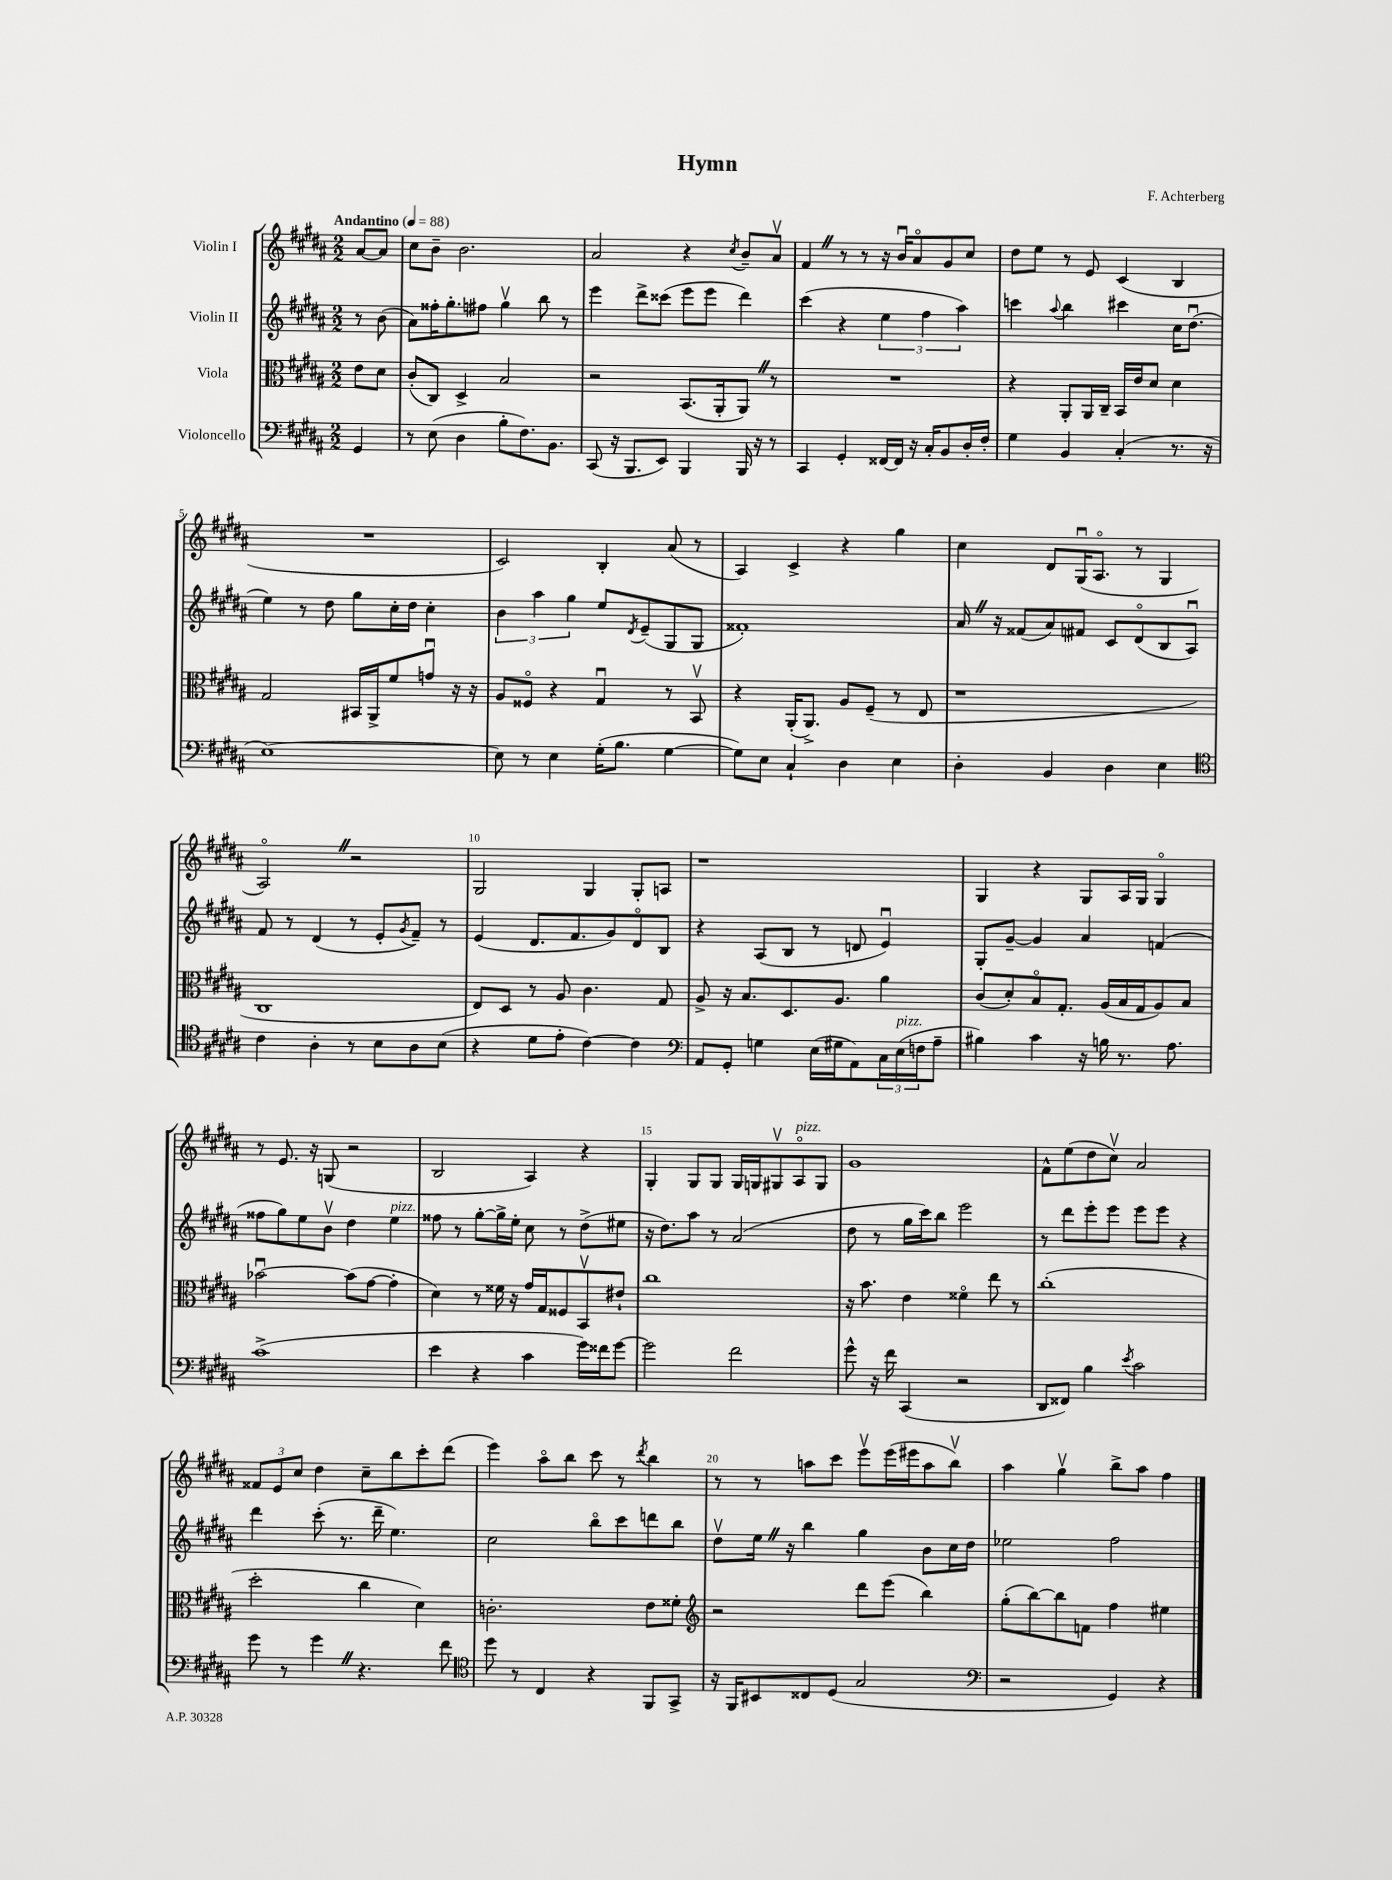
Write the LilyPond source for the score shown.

\header { title = "Hymn" composer = "F. Achterberg" }
<<
\new StaffGroup <<
\new Staff = "s0" \with { instrumentName = "Violin I" } {
    \clef treble \key b \major \numericTimeSignature \time 2/2 \partial 4 \tempo "Andantino" 4 = 88
    ais'8~ ais'8 |
    cis''8 b'8-- b'2. |
    ais'2 r4 \acciaccatura { cis''8 } b'8-- ais'8\upbow |
    fis'4 \once \override BreathingSign.text = \markup { \musicglyph "scripts.caesura.straight" } \breathe r8 r8 r16 b'16\downbow ais'8\flageolet gis'8 cis''8 |
    dis''8 e''8 r8 e'8 cis'4( b4 |
    R1 |
    cis'2) b4-. ais'8( r8 |
    ais4) cis'4-> r4 gis''4 |
    cis''4 dis'8 gis16\downbow( ais8.\flageolet r8 gis4 |
    ais2\flageolet) \once \override BreathingSign.text = \markup { \musicglyph "scripts.caesura.straight" } \breathe r2 |
    gis2 gis4 gis8-. a8 |
    r1 |
    gis4 r4 gis8 ais16 gis16 gis4\flageolet |
    r8 e'8. r16 g8( r2 |
    b2 ais4) r4 |
    gis4-. gis8 gis8 gis16 g16 gis8\upbow ais8\flageolet^\markup { \italic "pizz." } gis8 |
    gis'1 |
    fis'8-^ e''8( dis''8 cis''8\upbow) ais'2 |
    \tuplet 3/2 { fisis'8 e'8 cis''8 } dis''4 cis''8-- b''8 cis'''8-. dis'''8( |
    e'''4) ais''8\flageolet b''8 cis'''8 r8 \acciaccatura { dis'''8 } b''4 |
    r8 r8 a''8 cis'''8 e'''8\upbow e'''16( eis'''16 a''8 b''8\upbow) |
    ais''4 gis''4\upbow b''8-> ais''8 fis''4 \bar "|." |
}
\new Staff = "s1" \with { instrumentName = "Violin II" } {
    \clef treble \key b \major \numericTimeSignature \time 2/2 \partial 4
    r8 b'8( |
    ais'8) fisis''16-. gis''8.-. fis''8 gis''4\upbow b''8 r8 |
    e'''4 dis'''8-> cisis'''8( e'''8 e'''8 dis'''4) |
    cis'''4( r4 \tuplet 3/2 { e''4 fis''4 ais''4) } |
    c'''4 \appoggiatura { ais''8 } b''4 cis'''4 cis''16 dis''8.\downbow( |
    e''4) r8 dis''8 gis''8 cis''16-. dis''16 cis''4-. |
    \tuplet 3/2 { b'4 ais''4 gis''4 } e''8 \acciaccatura { dis'8 } e'8--( gis8 gis8 |
    fisis'1-.) |
    ais'16 \once \override BreathingSign.text = \markup { \musicglyph "scripts.caesura.straight" } \breathe r16 fisis'8( ais'8) fis'8 cis'8 dis'8\flageolet( b8 ais8\downbow) |
    fis'8 r8 dis'4( r8 e'8-. \acciaccatura { gis'8 } fis'8--) r8 |
    e'4( dis'8. fis'8. gis'8) dis'8\flageolet b8 |
    r4 ais8( b8 r8 d'8 e'4\downbow) |
    gis8-. gis'8~-- gis'4 ais'4 f'4( |
    fisis''8 gis''8) e''8 b'8\upbow dis''4 e''4^\markup { \italic "pizz." } |
    fisis''8 r8 gis''8~-. gis''16-> e''16-. cis''8 r8 dis''8->( eis''8 |
    r16 dis''8.) ais''8 r8 ais'2( |
    dis''8 r8 gis''16 cis'''16) b''8 e'''2 |
    r8 dis'''8 e'''8-. e'''8 e'''8 e'''8 r4 |
    dis'''4 cis'''8-.( r8. dis'''16-- e''4.) |
    cis''2 b''8\flageolet cis'''8 d'''8 b''8 |
    dis''8\upbow e''16 \once \override BreathingSign.text = \markup { \musicglyph "scripts.caesura.straight" } \breathe r16 b''4 gis''4 b'8 cis''16 dis''16 |
    ees''2 fis''2 \bar "|." |
}
\new Staff = "s2" \with { instrumentName = "Viola" } {
    \clef alto \key b \major \numericTimeSignature \time 2/2 \partial 4
    e'8 dis'8 |
    cis'8-.( cis8) dis4-> b2 |
    r2 b,8.( ais,16-. ais,8) \once \override BreathingSign.text = \markup { \musicglyph "scripts.caesura.straight" } \breathe r8 |
    R1 |
    r4 ais,8-. ais,16 cis16-- b,16 e'16 dis'8 dis'4 |
    gis2 bis,16 ais,16-> fis'8 g'8\downbow r16 r16 |
    ais8 fisis8\flageolet r4 gis4\downbow r8 b,8\upbow |
    r4 ais,16-.( ais,8.->) ais8 fis8--( r8 e8 |
    r1 |
    cis1 |
    e8) dis8 r8 ais8 cis'4. gis8 |
    ais8-> r16 b8. dis8. ais8. ais'4 |
    cis'8( dis'8-.) b8\flageolet gis8.-. ais16( b16 gis16 ais8) b8 |
    bes'2~\downbow bes'8( gis'8~ gis'4-. |
    dis'4) r8 fisis'16 r16 gis'16 gis16 fisis8 b,8\upbow eis'8-! |
    cis''1 |
    r16 b'8. e'4 fisis'4\flageolet e''8 r8 |
    cis''1-.( |
    dis''2-. cis''4 dis'4) |
    c'2.-. e'8 fisis'8-. |
    \clef treble r2 dis'''8 e'''8( b''4) |
    gis''8-.( b''8~) b''8 f'8 fis''4 eis''4 \bar "|." |
}
\new Staff = "s3" \with { instrumentName = "Violoncello" } {
    \clef bass \key b \major \numericTimeSignature \time 2/2 \partial 4
    gis,4 |
    r8 e8( dis4 b8-. fis8.) b,8. |
    cis,8( r16 b,,8. e,8) b,,4 b,,16 r16 r8 |
    cis,4 gis,4-. fisis,16~ fisis,16 r16 cis16-. b,8 dis16-. fis16-. |
    gis4 b,4 cis4-.( r8. r16 |
    e1~) |
    e8 r8 e4 gis16-.( b8. gis4~ |
    gis8) e8 cis4-! dis4 e4 |
    dis4-. b,4 dis4 e4 |
    \clef tenor cis'4 ais4-. r8 b8 ais8 b8( |
    r4 dis'8 e'8-. cis'4~) cis'4 |
    \clef bass ais,8 gis,8-. g4 e16( gis16 ais,8) \tuplet 3/2 { cis16 e16^\markup { \italic "pizz." }( f16 } ais8-- |
    bis4) cis'4 r16 b16 r8. ais8. |
    cis'1->( |
    e'4 r4 cis'4 gis'16) fisis'16 gis'8~ |
    gis'2 fis'2 |
    gis'8-^ r16 fis'16 cis,4( r2 |
    dis,8 fisis,8) b4 \acciaccatura { e'8 } cis'2 |
    gis'8 r8 gis'4 \once \override BreathingSign.text = \markup { \musicglyph "scripts.caesura.straight" } \breathe r4. fis'8 |
    \clef tenor dis''8 r8 cis4 r4 fis,8 gis,8-> |
    r16 fis,16 bis,8 cisis8 dis8( gis2 |
    \clef bass r2 gis,4) r4 \bar "|." |
}
>>
>>
\layout { \context { \Score \override BarNumber.break-visibility = ##(#f #t #t) barNumberVisibility = #(every-nth-bar-number-visible 5) } }
